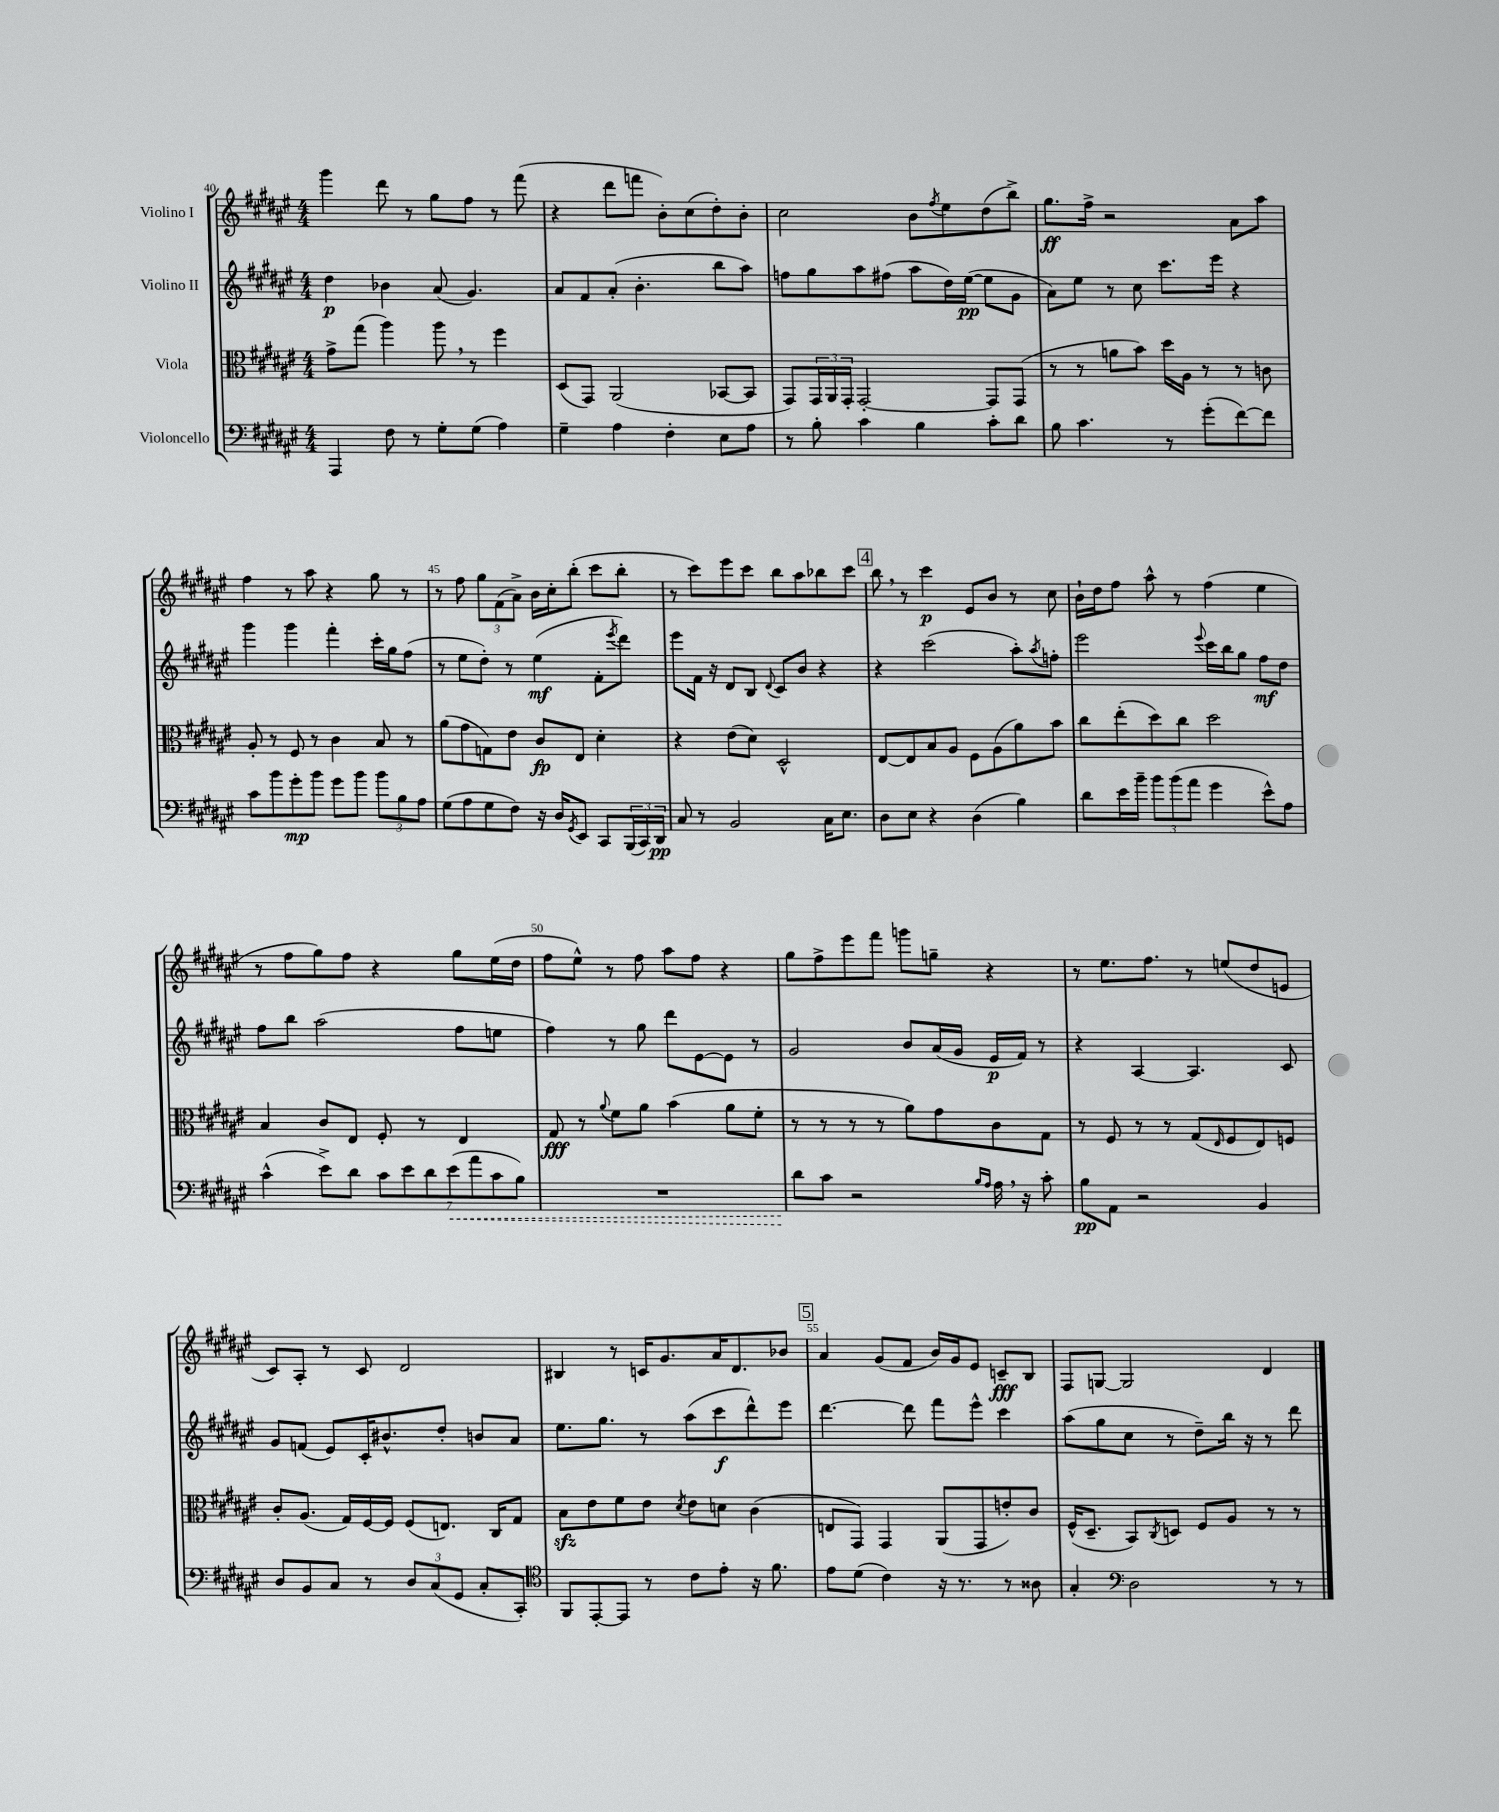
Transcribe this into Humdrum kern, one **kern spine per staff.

**kern	**dynam	**kern	**dynam	**kern	**dynam	**kern	**dynam
*part4	*part4	*part3	*part3	*part2	*part2	*part1	*part1
*staff4	*staff4	*staff3	*staff3	*staff2	*staff2	*staff1	*staff1
*I"Violoncello	*	*I"Viola	*	*I"Violino II	*	*I"Violino I	*
*clefF4	*	*clefC3	*	*clefG2	*	*clefG2	*
*k[f#c#g#d#a#e#]	*	*k[f#c#g#d#a#e#]	*	*k[f#c#g#d#a#e#]	*	*k[f#c#g#d#a#e#]	*
*M4/4	*	*M4/4	*	*M4/4	*	*M4/4	*
=40	=40	=40	=40	=40	=40	=40	=40
4AAA#/	.	8g#^\L	.	4dd#\	p	4ggg#\	.
.	.	(8gg#\J	.	.	.	.	.
8F#\	.	4aa#\)	.	4b-X\	.	8ddd#\	.
8r	.	.	.	.	.	8r	.
8G#'\L	.	8aa#,\	.	(8a#/	.	8gg#\L	.
(8G#\J	.	8r	.	4.g#/)	.	8ff#\J	.
4A#\)	.	4ff#\	.	.	.	8r	.
.	.	.	.	.	.	(8fff#\	.
=41	=41	=41	=41	=41	=41	=41	=41
4G#~\	.	(8D#/L	.	8a#/L	.	4r	.
.	.	8GG#/J)	.	8f#/	.	.	.
4A#\	.	(2AA#/	.	(8a#'/J	.	8ddd#\L	.
.	.	.	.	4.b'\	.	8fffn\J	.
4F#'\	.	.	.	.	.	8b'\L)	.
.	.	.	.	.	.	(8cc#\	.
8E#\L	.	[8BB-X/L	.	8bb\L	.	8dd#'\)	.
8A#\J	.	8BB-/J]	.	8aa#\J)	.	8b'\J	.
=42	=42	=42	=42	=42	=42	=42	=42
8r	.	8GG#/L)	.	8ffn\L	.	2cc#\	.
8B'\	.	24GG#/L	.	8gg#\	.	.	.
.	.	24AA#/	.	.	.	.	.
.	.	24GG#'/JJ	.	.	.	.	.
4c#\	.	[2GG#'/	.	8aa#\	.	.	.
.	.	.	.	(8ff#X\J	.	.	.
4B\	.	.	.	8aa#\L	.	8b\L	.
.	.	.	.	.	.	8qff#/	.
.	.	.	.	16dd#\L)	.	8ee#\	.
.	.	.	.	([16ee#\JJ	pp	.	.
8c#'\L	.	8GG#/L]	.	8ee#\L]	.	(8dd#\	.
8d#\J	.	(8GG#/J	.	8g#\J	.	8bb^\J)	.
=43	=43	=43	=43	=43	=43	=43	=43
8B\	.	8r	.	8a#\L)	.	8.gg#\L	ff
4.c#\	.	8r	.	8ee#\J	.	.	.
.	.	.	.	.	.	16ff#^\Jk	.
.	.	8an\L	.	8r	.	2r	.
.	.	8b\J)	.	8cc#\	.	.	.
8r	.	16dd#\LL	.	8.ccc#\L	.	.	.
.	.	16A#\JJ	.	.	.	.	.
(8g#'\L	.	8r	.	.	.	.	.
.	.	.	.	16eee#\Jk	.	.	.
[8f#\)	.	8r	.	4r	.	8a#\L	.
8f#\J]	.	8cn\	.	.	.	8aa#\J	.
!!LO:LB:g=z
=44	=44	=44	=44	=44	=44	=44	=44
8c#\L	.	8A#'/	.	4ggg#\	.	4ff#\	.
8b\	.	8r	.	.	.	.	.
8g#'\	mp	8F#/	.	4ggg#\	.	8r	.
8b\J	.	8r	.	.	.	8aa#\	.
8g#\L	.	4c#\	.	4fff#'\	.	4r	.
8b\J	.	.	.	.	.	.	.
12b\L	.	8B/	.	16ccc#'\LL	.	8gg#\	.
.	.	.	.	16gg#\J	.	.	.
12B\	.	.	.	.	.	.	.
.	.	8r	.	(8ff#\J	.	8r	.
12A#\J	.	.	.	.	.	.	.
=45	=45	=45	=45	=45	=45	=45	=45
(8G#\L	.	(8a#\L	.	8r	.	8r	.
8A#\	.	8g#\	.	8ee#\L	.	8ff#\	.
8G#\	.	8Gn\)	.	8dd#'\J)	.	12gg#\L	.
.	.	.	.	.	.	(12f#\	.
8F#\J)	.	8e#\J	.	8r	.	.	.
.	.	.	.	.	.	12a#^\J)	.
16r	.	8c#/L	fp	(4ee#\	mf	16b\LL	.
16D#/KL	.	.	.	.	.	16cc#'\J	.
8qGG#/	.	.	.	.	.	.	.
8EE#/J	.	8E#/J	.	.	.	(8bb'\J	.
8CC#/L	.	4d#'\	.	8f#'\L	.	8ccc#\L	.
.	.	.	.	8qeee#/	.	.	.
(24BBB/L	.	.	.	8ddd#\J)	.	8bb'\J	.
24CC#/)	.	.	.	.	.	.	.
24DD#/JJ	pp	.	.	.	.	.	.
=46	=46	=46	=46	=46	=46	=46	=46
8C#/	.	4r	.	8eee#\L	.	8r	.
8r	.	.	.	16f#\Jk	.	8ccc#\L)	.
.	.	.	.	16r	.	.	.
2BB/	.	(8e#\L	.	8d#/L	.	8eee#\	.
.	.	8d#\J)	.	8B/J	.	8ccc#\J	.
.	.	.	.	8qqd#/	.	.	.
.	.	2D#^^/	.	8c#/L	.	8bb\L	.
.	.	.	.	8b/J	.	8aa#\	.
16C#\KL	.	.	.	4r	.	8bb-X\	.
8.E#\J	.	.	.	.	.	.	.
.	.	.	.	.	.	8ccc#\J	.
!!LO:REH:place=s1:t=4
=47	=47	=47	=47	=47	=47	=47	=47
8D#\L	.	[8E#/L	.	4r	.	8bb,\	.
8E#\J	.	8E#/]	.	.	.	8r	.
4r	.	8B/	.	(2ccc#\	.	4ccc#\	p
.	.	8A#/J	.	.	.	.	.
(4D#\	.	8F#\L	.	.	.	8e#/L	.
.	.	(8A#\	.	.	.	8b/J	.
4B\)	.	8a#\)	.	8aa#'\L)	.	8r	.
.	.	.	.	8qaa#/	.	.	.
.	.	8b\J	.	8ffn'\J	.	8cc#\	.
=48	=48	=48	=48	=48	=48	=48	=48
8d#\L	.	8cc#\L	.	2eee#\	.	16b`\LL	.
.	.	.	.	.	.	16dd#\J	.
16e#\L	.	(8ee#'\	.	.	.	8ff#\J	.
16b~\JJ	.	.	.	.	.	.	.
12b\L	.	8dd#\)	.	.	.	8aa#^^\	.
(12b\	.	.	.	.	.	.	.
.	.	8cc#\J	.	.	.	8r	.
12a#\J	.	.	.	.	.	.	.
.	.	.	.	8qqeee#/	.	.	.
4g#\	.	2dd#\	.	16ccc#\LL	.	(4ff#\	.
.	.	.	.	16bb\J	.	.	.
.	.	.	.	8gg#\J	.	.	.
8e#^^\L)	.	.	.	8ff#\L	mf	4ee#\	.
8A#\J	.	.	.	8dd#\J	.	.	.
!!LO:LB:g=z
=49	=49	=49	=49	=49	=49	=49	=49
(4c#^^\	.	4B/	.	8ff#\L	.	8r	.
.	.	.	.	8bb\J	.	8ff#\L	.
8e#^\L)	.	8c#/L	.	(2aa#\	.	8gg#\)	.
8d#\J	.	8E#/J	.	.	.	8ff#\J	.
14c#\L	.	8F#'/	.	.	.	4r	.
14e#\	.	.	.	.	.	.	.
.	.	8r	.	.	.	.	.
14d#\	.	.	.	.	.	.	.
!	!LO:HP:b	!	!	!	!	!	!
(14e#\	<	.	.	.	.	.	.
.	.	4E#/	.	8ff#\L	.	8gg#\L	.
14a#\	.	.	.	.	.	.	.
14c#\	.	.	.	.	.	.	.
.	.	.	.	8een\J	.	(16ee#\L	.
14B\J)	.	.	.	.	.	.	.
.	.	.	.	.	.	16dd#\JJ	.
=50	=50	=50	=50	=50	=50	=50	=50
1r	.	8G#/	fff	4ff#\)	.	8ff#\L	.
.	.	8r	.	.	.	8ee#^^\J)	.
.	.	8qqa#/	.	.	.	.	.
.	.	8f#\L	.	8r	.	8r	.
.	.	8a#\J	.	8gg#\	.	8ff#\	.
.	.	(4b\	.	8ddd#\L	.	8aa#\L	.
.	.	.	.	[8e#\	.	8ff#\J	.
.	.	8a#\L	.	8e#\J]	.	4r	.
.	.	8f#'\J	.	8r	.	.	.
=51	=51	=51	=51	=51	=51	=51	=51
8d#\L	.	8r	.	2g#/	.	8gg#\L	.
8c#\J	[	8r	.	.	.	8ff#^\	.
2r	.	8r	.	.	.	8eee#\	.
.	.	8r	.	.	.	8fff#\J	.
.	.	8a#\L)	.	8b/L	.	8gggn\L	.
.	.	8g#\	.	(16a#/L	.	8ggn~\J	.
.	.	.	.	16g#/JJ	.	.	.
16qqB/LL	.	.	.	.	.	.	.
16qqA#/JJ	.	.	.	.	.	.	.
16A#,\	.	8c#\	.	16e#/LL	p	4r	.
16r	.	.	.	16f#/JJ)	.	.	.
8c#'\	.	8G#\J	.	8r	.	.	.
=52	=52	=52	=52	=52	=52	=52	=52
8B\L	pp	8r	.	4r	.	8r	.
8AA#\J	.	8F#/	.	.	.	8.ee#\L	.
2r	.	8r	.	[4A#/	.	.	.
.	.	.	.	.	.	8.ff#\J	.
.	.	8r	.	.	.	.	.
.	.	(8G#/L	.	4.A#/]	.	8r	.
.	.	16qqE#/	.	.	.	.	.
.	.	8F#/	.	.	.	(8een/L	.
4BB/	.	8E#/)	.	.	.	8dd#/	.
.	.	8Fn/J	.	8c#/	.	8en/J	.
!!LO:LB:g=z
=53	=53	=53	=53	=53	=53	=53	=53
8D#/L	.	8c#'/L	.	8g#/L	.	8c#/L)	.
8BB/	.	(8.A#/J	.	(8fn/J	.	8A#'/J	.
8C#/J	.	.	.	8e#/L)	.	8r	.
.	.	16G#/LL)	.	.	.	.	.
8r	.	[16F#/	.	16c#'/K	.	8c#/	.
.	.	16F#/JJ]	.	8.b#X^^/	.	.	.
12D#/L	.	(8F#/L	.	.	.	2d#/	.
(12C#/	.	.	.	.	.	.	.
.	.	8.En/J)	.	8dd#'/J	.	.	.
12GG#/J	.	.	.	.	.	.	.
8C#'/L	.	.	.	8bn/L	.	.	.
.	.	16C#/KL	.	.	.	.	.
8CC#'/J)	.	8G#/J	.	8a#/J	.	.	.
=54	=54	=54	=54	=54	=54	=54	=54
*clefC4	*	*	*	*	*	*	*
8FF#/L	.	8Bzz\L	.	8.ee#\L	.	4B#X/	.
[8EE#'/	.	8e#\	.	.	.	.	.
.	.	.	.	8.gg#\J	.	.	.
8EE#/J]	.	8f#\	.	.	.	8r	.
8r	.	8e#\J	.	8r	.	16cn/KL	.
.	.	.	.	.	.	8.g#/	.
.	.	8qd#/	.	.	.	.	.
8c#\L	.	8e#\L	.	(8aa#\L	.	.	.
8e#'\J	.	8dn\J	.	8ccc#\	f	16a#/K	.
.	.	.	.	.	.	8.d#/	.
16r	.	(4c#\	.	8ddd#^^\)	.	.	.
8.f#\	.	.	.	.	.	.	.
.	.	.	.	8eee#\J	.	8b-X/J	.
!!LO:REH:place=s1:t=5
=55	=55	=55	=55	=55	=55	=55	=55
8e#\L	.	8En/L	.	[4.ddd#\	.	4a#/	.
(8d#\J	.	8GG#/J)	.	.	.	.	.
4c#\)	.	4GG#/	.	.	.	(8g#/L	.
.	.	.	.	8ddd#\]	.	8f#/J	.
16r	.	(8AA#/L	.	8fff#\L	.	16b/LL)	.
8.r	.	.	.	.	.	16g#/J	.
.	.	8GG#/	.	8eee#^^\J	.	8e#/J	.
8r	.	8en'/)	.	4ccc#\	.	8cn~/L	fff
8A##X\	.	8c#/J	.	.	.	8B/J	.
=56	=56	=56	=56	=56	=56	=56	=56
4G#'/	.	(16F#^^/KL	.	(8aa#\L	.	8F#/L	.
.	.	8.D#~/J	.	.	.	.	.
.	.	.	.	8gg#\	.	[8Gn/J	.
*clefF4	*	*	*	*	*	*	*
2D#\	.	8BB/L)	.	8cc#\J	.	2G/]	.
.	.	8qC#/	.	.	.	.	.
.	.	8Dn/J	.	8r	.	.	.
.	.	8F#/L	.	8dd#~\L)	.	.	.
.	.	8A#/J	.	16bb\Jk	.	.	.
.	.	.	.	16r	.	.	.
8r	.	8r	.	8r	.	4d#/	.
8r	.	8r	.	8ddd#\	.	.	.
==	==	==	==	==	==	==	==
*-	*-	*-	*-	*-	*-	*-	*-
